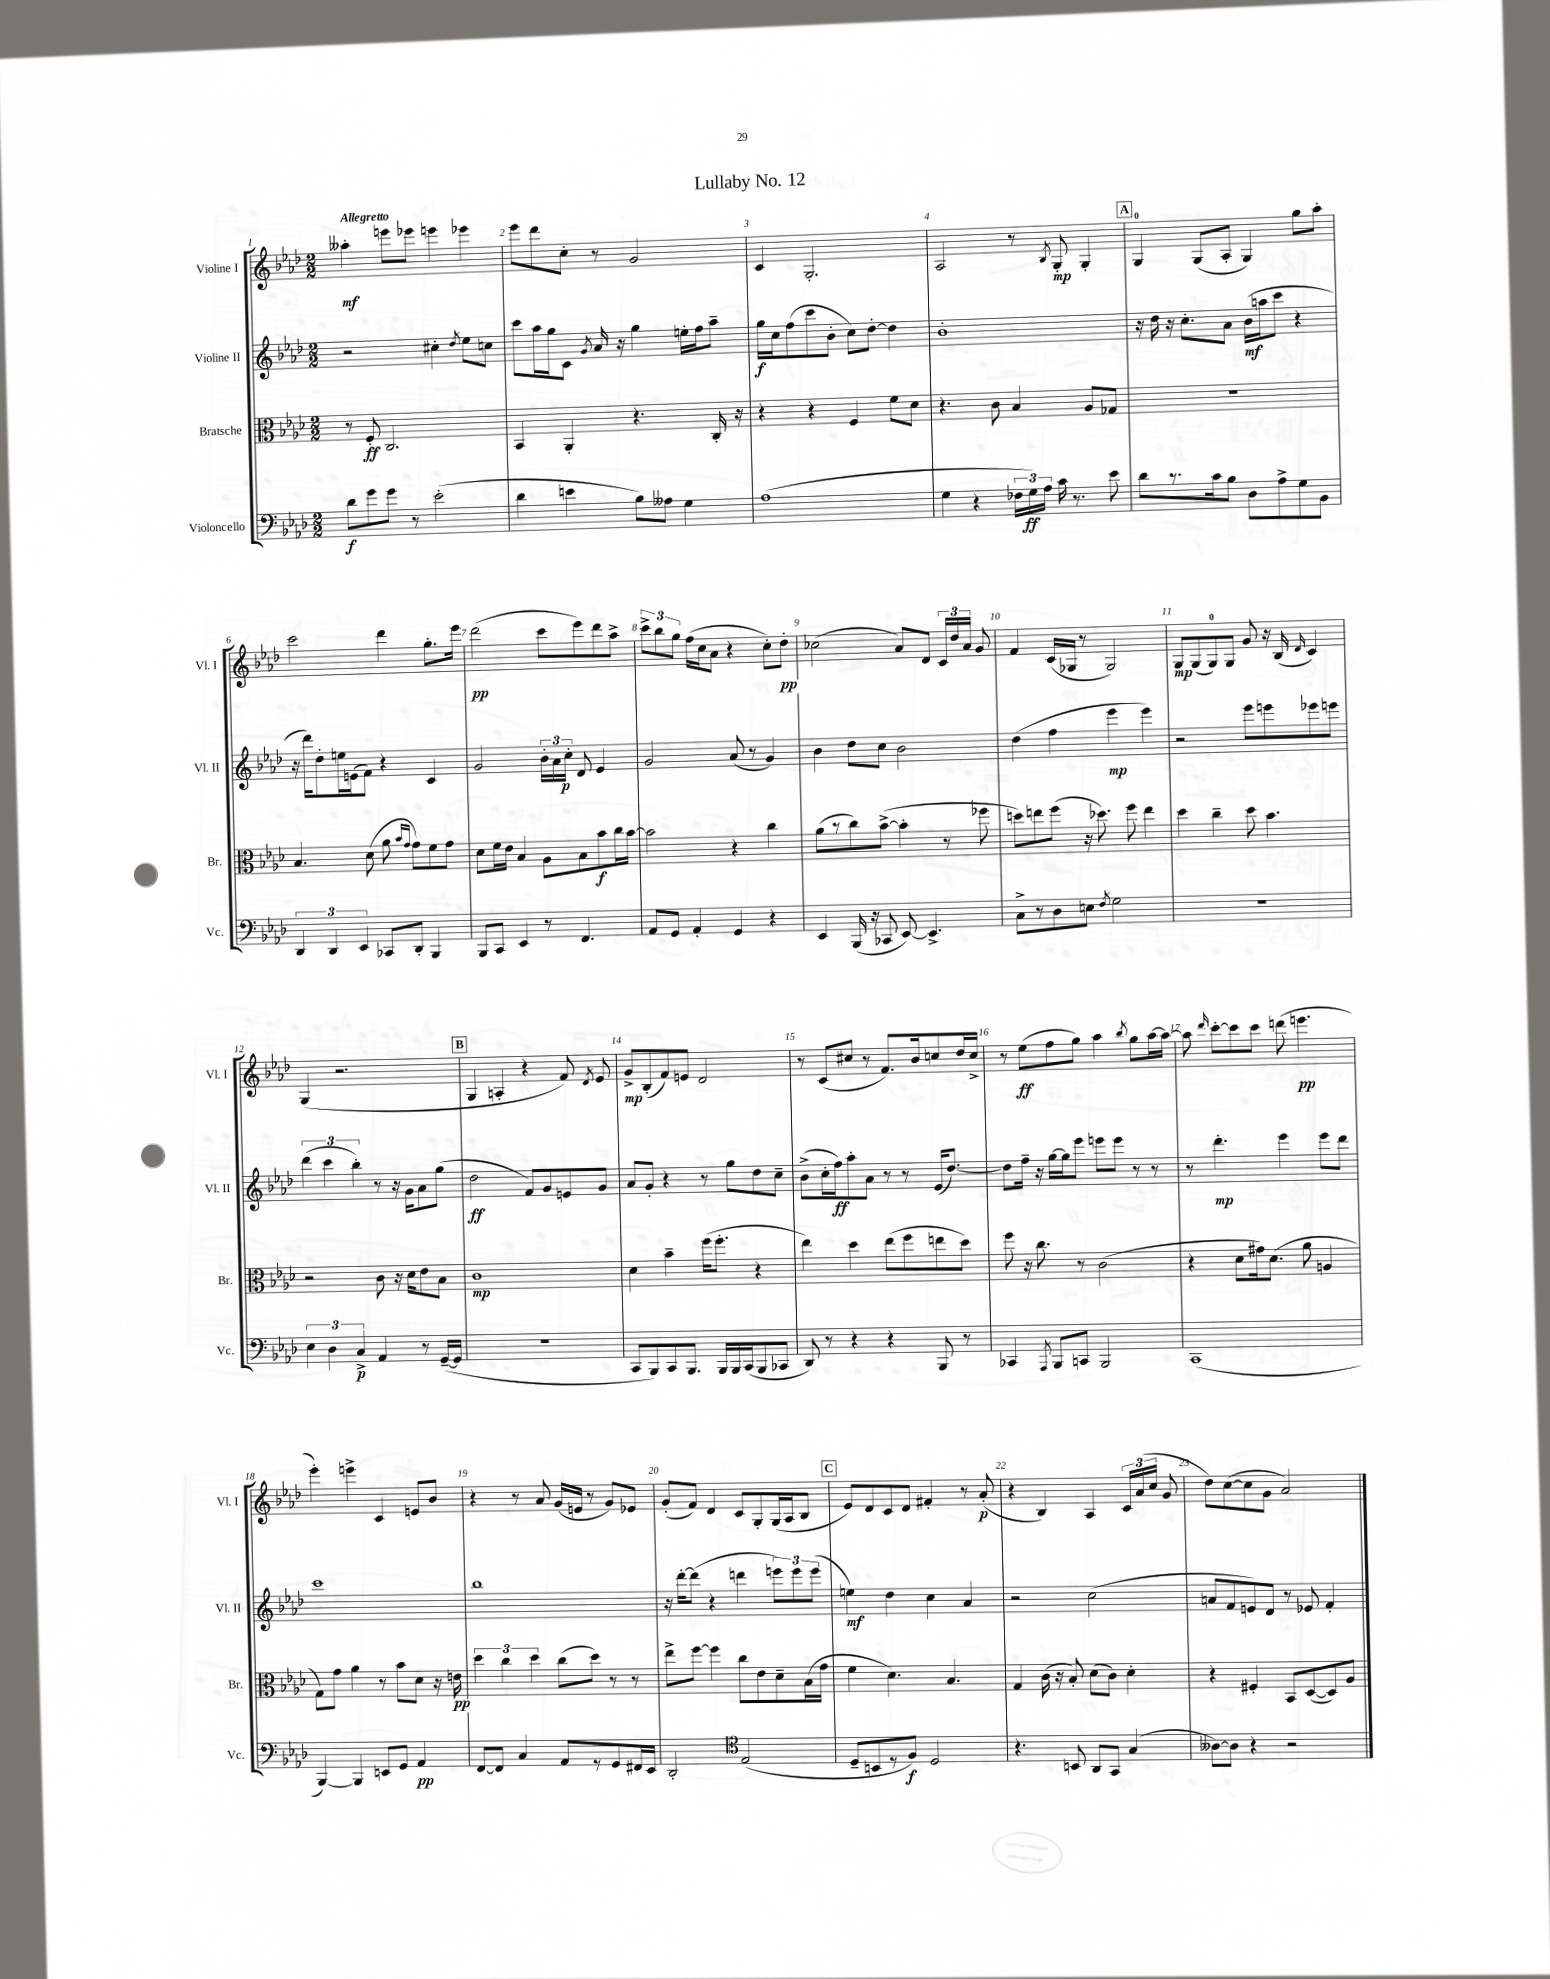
\header { title = "Lullaby No. 12" }
<<
\new StaffGroup <<
\new Staff = "s0" \with { instrumentName = "Violine I" shortInstrumentName = "Vl. I" } {
    \clef treble \key aes \major \numericTimeSignature \time 2/2 \tempo "Allegretto"
    \autoBeamOff aeses''4-.\mf e'''8[ ees'''8] e'''4 ees'''4 |
    ees'''8[ des'''8 c''8]-. r8 g'2 |
    c'4 g2.-. |
    aes2 r8 \acciaccatura { bes8 } g8-.\mp g4-. |
    \mark \markup { \box "A" } g4-0 g8[( aes8]-. g4) g''8[ aes''8]-. |
    c'''2 des'''4 g''8.[-. ees'''16] |
    des'''2\pp( c'''8[ ees'''8) des'''8 aes''8]-> |
    \tuplet 3/2 { c'''8[-> bes''8 g''8] } f''16[( c''16 aes'8] r4 c''8[-.) des''8]-.\pp |
    ces''2( aes'8[) des'8] \tuplet 3/2 { c'16[ des''16 aes'16] } g'8 |
    f'4 c'16[( ges16] r8 ges2) |
    g8[\mp g8( g8-0) g8] g'8 r16 bes16( \grace { des'16 } c'4) |
    g4( r2. |
    \mark \markup { \box "B" } g4 a4-. r4 f'8) \acciaccatura { des'8 } ees'8 |
    g'8[->\mp bes8-.( f'8) e'8] des'2 |
    r8 c'8[( cis''8] r8 f'8.[) bes'16 c''8 des''16 c''16]-> |
    r8 ees''8[\ff( f''8 g''8]) aes''4 \acciaccatura { bes''8 } g''8[ aes''16~ aes''16]~ |
    aes''8 \grace { des'''16 } c'''8[~-. c'''8 c'''8] d'''8( e'''4.\pp |
    ees'''4-.) e'''4-> c'4 e'8[ bes'8] |
    r4 r8 aes'8 g'16[( e'16] r8 g'8[) ees'8] |
    g'8[-.( f'8]) des'4 c'8[ g8-. g16( aes16 bes8] |
    \mark \markup { \box "C" } ees'8[) des'8 c'8 des'8] fis'4-. r8 aes'8-.\p( |
    r4 bes4) aes4 \tuplet 3/2 { c'16[ aes'16( c''16] } g'8 |
    des''8[) c''8~( c''8 g'8] aes'2) \bar "|." |
}
\new Staff = "s1" \with { instrumentName = "Violine II" shortInstrumentName = "Vl. II" } {
    \clef treble \key aes \major \numericTimeSignature \time 2/2
    \autoBeamOff r2 cis''4-. \acciaccatura { des''8 } ees''8[ c''8] |
    c'''8[ aes''16 g''16 c'8] \acciaccatura { g'8 } aes'16 r16 g''4 e''16[-. f''16 aes''8]-- |
    g''16[\f c''16 f''8( c'''8 bes'8]-. c''8[) des''8]~-. des''4 |
    bes'1-. |
    \mark \markup { \box "A" } r16 des''16 r16 c''8.[-. aes'8] bes'16[\mf( a''16 c'''8] r4 |
    r16 des'''16[) des''8-. e''16 e'16( f'8]) r4 c'4 |
    g'2 \tuplet 3/2 { bes'16[-. aes'16 c''16]-.\p } des'8 ees'4 |
    g'2 aes'8( r8 g'4) |
    bes'4 des''8[ c''8] bes'2 |
    des''4( f''4 ees'''4\mp ees'''4) |
    r2 ees'''8[ e'''8 ees'''8 e'''8] |
    \tuplet 3/2 { des'''4( c'''4 bes''4-.) } r8 r16 g'16[ aes'8 g''8]( |
    \mark \markup { \box "B" } des''2\ff f'8[) g'8 e'8 g'8] |
    aes'8[ g'8]-. r4 r8 g''8[ des''8 c''8]-- |
    bes'8[->( c''16-. f''16\ff) aes''8-. aes'8] r8 r8 ees'16[( des''8.]~) |
    des''8[ f''16]-- r16 g''16[~ g''16 ees'''8] e'''8[ e'''8] r8 r8 |
    r8 des'''4.-.\mp ees'''4 ees'''8[ des'''8] |
    c'''1 |
    bes''1 |
    r16 des'''16[~-. des'''8]( r4 d'''4 \tuplet 3/2 { e'''8[) e'''8 e'''8]( } |
    \mark \markup { \box "C" } e''4\mf) des''4 c''4 aes'4 |
    r2 c''2( |
    a'8[ f'8 e'8) des'8] r8 ees'8 f'4-. \bar "|." |
}
\new Staff = "s2" \with { instrumentName = "Bratsche" shortInstrumentName = "Br." } {
    \clef alto \key aes \major \numericTimeSignature \time 2/2
    \autoBeamOff r8 f8-.\ff c2. |
    bes,4 aes,4-. r4. c16-. r16 |
    r4 r4 f4 f'8[ des'8] |
    r4. c'8 bes4 aes8[ ges8] |
    \mark \markup { \box "A" } r1 |
    bes4. des'8( aes'8 \grace { bes'16[ g'16] } g'8[) f'8 g'8] |
    des'8[ f'16 ees'16] bes4 aes8[ bes8 bes'8\f c''16 bes'16]~ |
    bes'2 r4 c''4 |
    aes'8[( r8 c''8) bes'8]~->( bes'4-. r8 fes''8 |
    d''8[) e''8 f''8]( r16 des''8.) f''8 e''4 |
    des''4 c''4-- des''8 bes'4. |
    r2 c'8 r16 des'16[ ees'8 bes8] |
    \mark \markup { \box "B" } c'1\mp |
    des'4 bes'4-- f''16[( f''8.]-. r4 |
    ees''4) des''4 ees''8[( f''8 e''8 des''8]) |
    f''8 r16 c''8. r8 c'2( |
    r4 des'8[ gis'16) des'8.]( aes'8 a4 |
    g8[) g'8] aes'4 r8 bes'8[ des'8] r16 e'16\pp |
    \tuplet 3/2 { des''4 c''4 des''4 } c''8[( des''8]) r8 r8 |
    ees''8[-> f''8]~ f''4 c''8[ ees'8 des'8-- bes16( g'16] |
    \mark \markup { \box "C" } f'4 des'4.) bes4. |
    g4 c'16( r16 bes8-.) des'8[( c'8]) des'4-. |
    r4 fis4-. bes,8[ des8~( des8) aes8] \bar "|." |
}
\new Staff = "s3" \with { instrumentName = "Violoncello" shortInstrumentName = "Vc." } {
    \clef bass \key aes \major \numericTimeSignature \time 2/2
    \autoBeamOff des'8[\f g'8 g'8] r8 ees'2-.( |
    des'4 e'4 bes8[) aeses8] g4 |
    aes1( |
    g4 r4 \tuplet 3/2 { fes16[ g16\ff) aes16] } c'16 r8. ees'8 |
    \mark \markup { \box "A" } des'8[ r8. c'16 bes8] des8[ aes8-> g8 bes,8] |
    \tuplet 3/2 { des,4 des,4 ees,4 } ces,8[ des,8]-. bes,,4 |
    bes,,8[ c,8] ees,4 r8 f,4. |
    aes,8[ g,8] aes,4-. g,4 r4 |
    ees,4 bes,,16( r16 ces,8 ees,8~) ees,4.-> |
    c8[-> r8 des8 e8] \acciaccatura { f8 } g2 |
    R1 |
    \tuplet 3/2 { ees4 des4 c4->\p } aes,4 r8 g,16[~--( g,16] |
    \mark \markup { \box "B" } r1 |
    c,8[ bes,,8) c,8 bes,,8.] bes,,16[ bes,,16 c,16( bes,,8 ces,8] |
    des,8) r8 r4 r4 bes,,8 r8 |
    ces,4 \acciaccatura { aes,,8 } bes,,8[ c,8] bes,,2 |
    c,1( |
    bes,,4~) bes,,4 e,8[ g,8] aes,4\pp |
    f,8[~ f,8] c4 aes,8[ r8 g,8 fis,16 ees,16] |
    des,2-. \clef tenor ees2( |
    \mark \markup { \box "C" } des8[-- b,8 r8 f8]\f) des2 |
    r4. b,8 aes,8[ g,8] g4( |
    aeses8[~) aeses8] r4 r2 \bar "|." |
}
>>
>>
\layout { \context { \Score \override BarNumber.break-visibility = ##(#f #t #t) barNumberVisibility = #all-bar-numbers-visible } }
